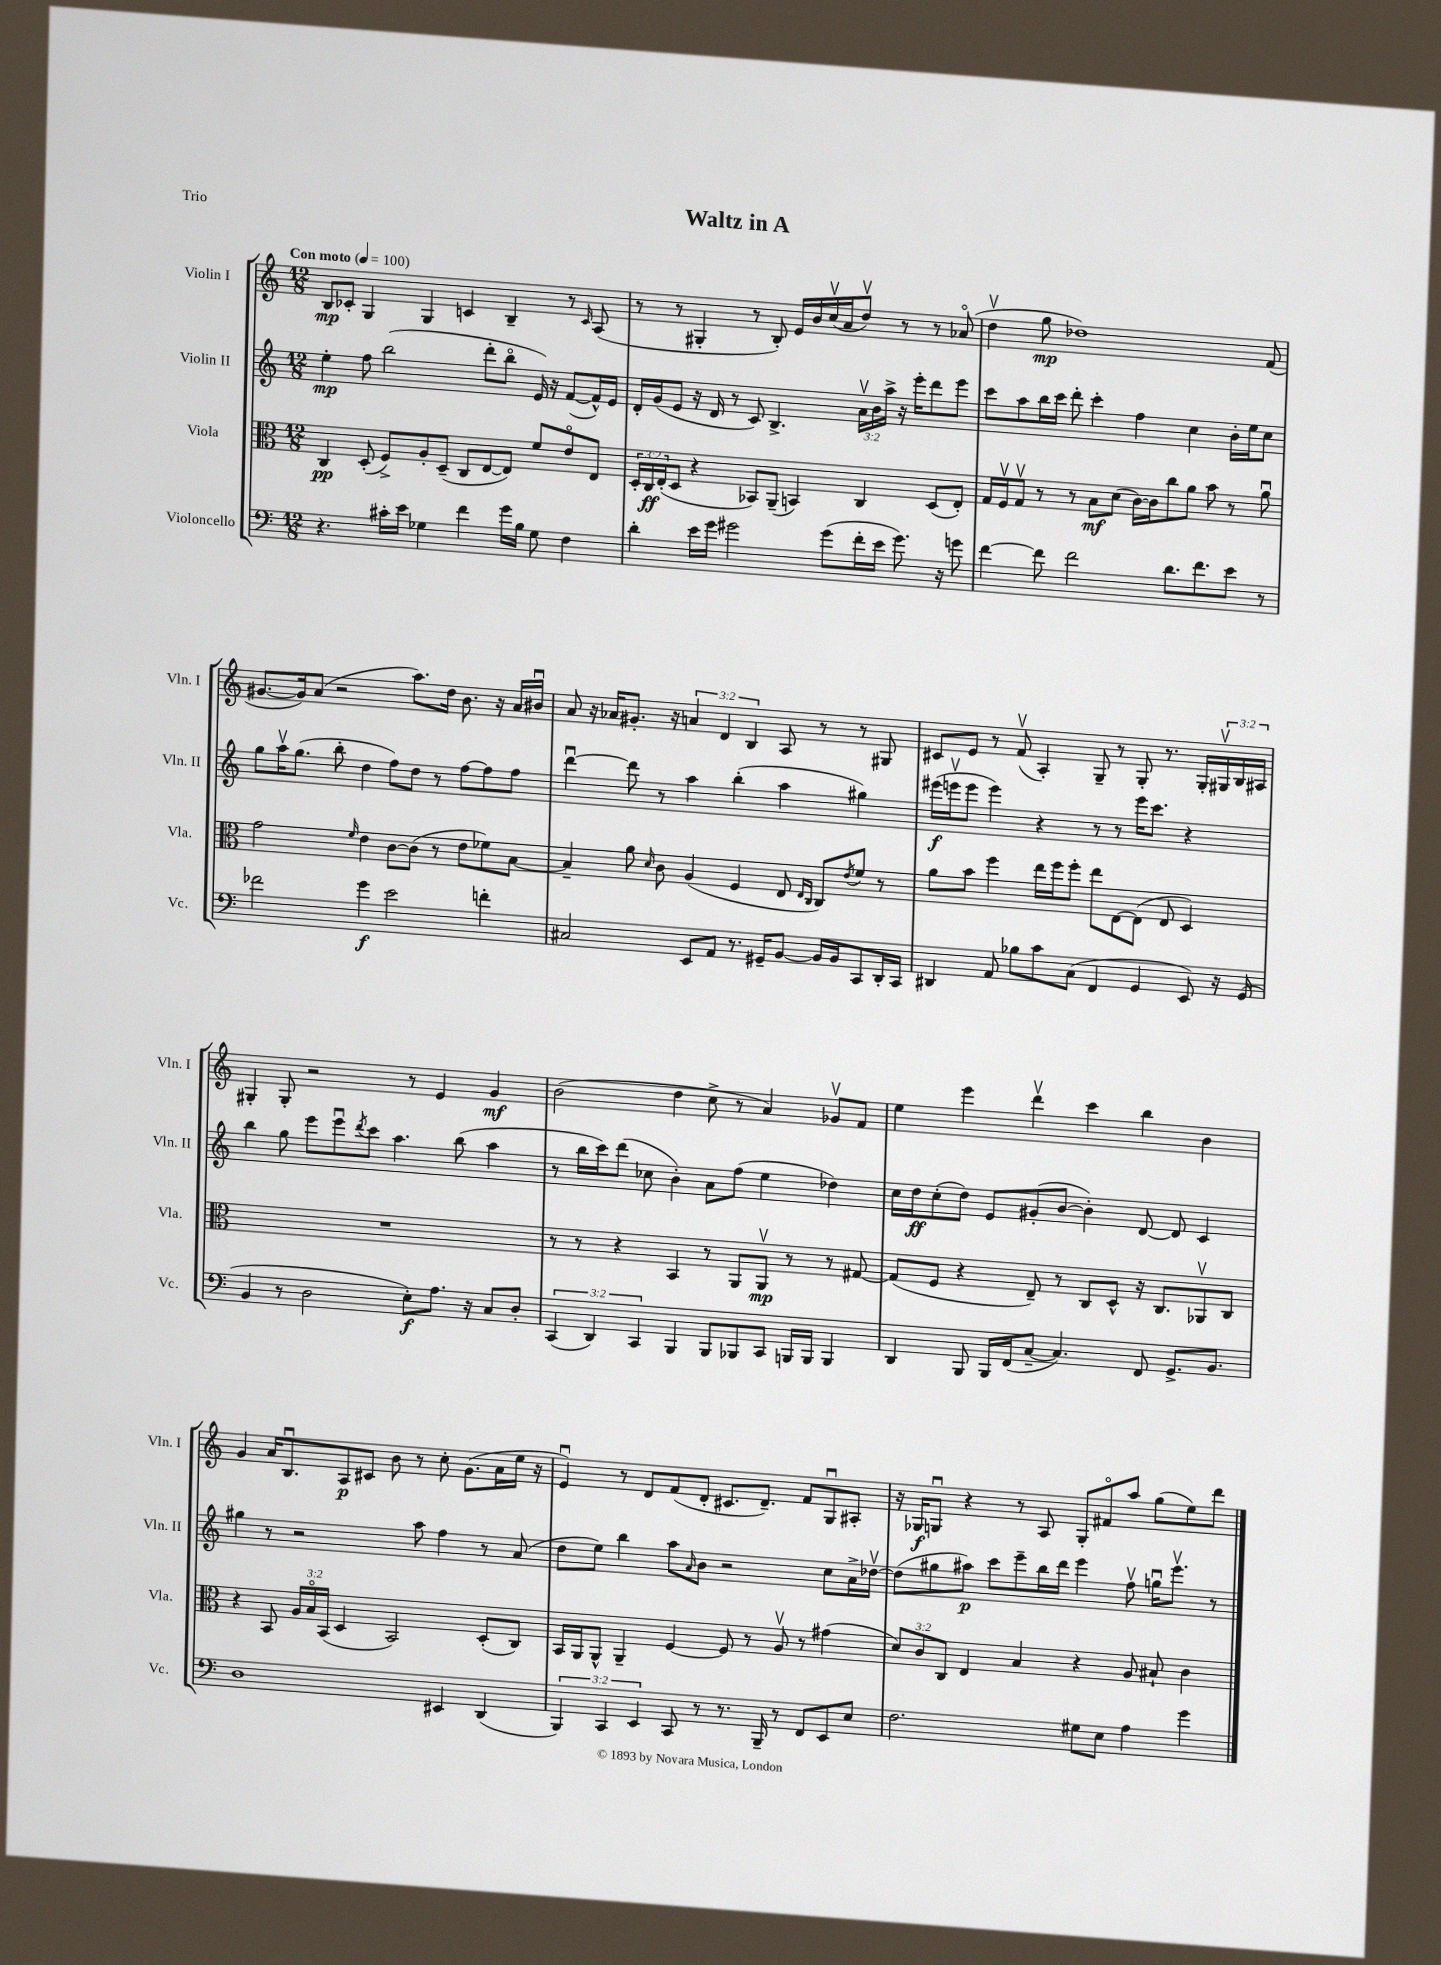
\header { title = "Waltz in A" piece = "Trio" }
<<
\new StaffGroup <<
\new Staff = "s0" \with { instrumentName = "Violin I" shortInstrumentName = "Vln. I" } {
    \clef treble \key c \major \numericTimeSignature \time 12/8 \override Staff.TupletNumber.text = #tuplet-number::calc-fraction-text \tempo "Con moto" 4 = 100
    b8\mp ces'8-. g4 g4 c'4 b4-- r8 \grace { c'16 } a8( |
    r8 r8 gis4-. r8 b8-.) e'16 b'16 c''16\upbow( a'16 d''8\upbow) r8 r8 aes'8\flageolet( |
    d''4\upbow g''8\mp des''1) f'8( |
    gis'8.~ gis'16) a'8( r2 a''8.) d''16 b'8. r16 a'16 bis'16\downbow |
    a'8 r16 aes'16 gis'8.-. r16 \tuplet 3/2 { a'4 d'4 b4 } a8 r8 r8 gis8 |
    cis'8 e'8 r8 f'8\upbow( a4-.) g8-- r8 g8-. r8. g16-. \tuplet 3/2 { gis16\upbow b16 ais16 } |
    gis4-. gis8-. r2 r8 e'4 g'4\mf |
    b'2( d''4 c''8-> r8 a'4) ges'8\upbow f'8 |
    e''4 e'''4 d'''4\upbow c'''4 b''4 b'4 |
    g'4 a'16 b8.\downbow a8\p cis'8 b'8 r8 c''8-. g'8.( a'16 e''16 r16 |
    e'4\downbow) r8 d'8 f'8( d'8-. cis'8. d'8.--) f'8 g8\downbow ais8-. |
    r16 ges16\f g8\downbow r4 r8 a8 g8-. fis'8\flageolet a''8 g''8( e''8) d'''8 \bar "|." |
}
\new Staff = "s1" \with { instrumentName = "Violin II" shortInstrumentName = "Vln. II" } {
    \clef treble \key c \major \numericTimeSignature \time 12/8 \override Staff.TupletNumber.text = #tuplet-number::calc-fraction-text
    e''4-.\mp f''8 b''2( d'''8-. b''8\flageolet e'16) r16 f'8~( f'16-^) e'16 |
    d'16-. g'16( e'8 r16 d'16 r8 c'8) b4.-> \tuplet 3/2 { a'16\upbow b'16 a''16-> } r16 e'''16-. d'''8 e'''8 |
    c'''8 a''8 b''16 c'''16 d'''8-. c'''4-. f''4 c''4 b'16-. e''16 c''8 |
    g''8 a''16\upbow g''8.( b''8-. d''4 f''8) d''8 r8 f''8~ f''8 f''8 |
    d'''4~\downbow d'''8 r8 a''4 b''4-.( a''4 gis''4) |
    eis'''16\f( e'''16\upbow e'''8 e'''4) r4 r8 r8 e'''16 c'''8. r4 |
    b''4 g''8 e'''8 e'''8\downbow \acciaccatura { d'''8 } c'''8 a''4. b''8( a''4 |
    r8 b''16 c'''16) d'''8( ces''8 b'4-.) a'8 f''8( e''4 des''4) |
    c''16 d''16\ff c''8-.( d''8) e'8 gis'8-.( b'8~ b'4-.) d'8~ d'8 c'4 |
    gis''4 r8 r2 a''8 f''4 r8 a'8( |
    d''8 e''8) b''4 a''8 \grace { a'16 } b'8 r2 c''8 a'16-> des''16~\upbow |
    des''8( gis''8 ais''8\p) c'''8 e'''8-- b''16 d'''16 e'''4 f''8\upbow g''16\downbow e'''8.\upbow r8 \bar "|." |
}
\new Staff = "s2" \with { instrumentName = "Viola" shortInstrumentName = "Vla." } {
    \clef alto \key c \major \numericTimeSignature \time 12/8 \override Staff.TupletNumber.text = #tuplet-number::calc-fraction-text
    c4\pp d8-.( f8->) a8-. d8--( c8 e8~ e8) f'8 e'8\flageolet e8 |
    \tuplet 3/2 { d16-. c16\ff e16-.( } d8 r4 bes,8) a,8--( b,4) c4 d8( e8-.) |
    g16 f16\upbow g8\upbow r8 r8 b8\mf d'8( c'16~) c'16 c''8 a'8 b'8 r8 a'8\downbow |
    g'2 \grace { f'16 } e'4 c'8~ c'8( r8 e'8 fes'8) b8~ |
    b4-- a'8 \grace { d'16 } c'8 a4( f4 e8 \grace { e16 c16 } c8) \acciaccatura { e'8 } f'8 r8 |
    a'8 b'8 f''4 e''16 f''16 f''8-. e''8 e8~ e8( e8 d4) |
    R1. |
    r8 r8 r4 b,4 r8 a,8 a,8\upbow\mp r8 r8 gis8~ |
    gis8( f8 r4 e8--) r8 c8 d8-^ r16 c8. aes,8\upbow c8 |
    r4 b,8 \tuplet 3/2 { a16 b16\flageolet b,16( } d4 b,2) d8-.( c8) |
    b,16 a,16 a,8-^ a,4-- f4~ f8 r8 a8\upbow r8 gis'4( |
    \tuplet 3/2 { d'8) c'8 c8 } e4 b4 r4 a8 bis8-! c'4 \bar "|." |
}
\new Staff = "s3" \with { instrumentName = "Violoncello" shortInstrumentName = "Vc." } {
    \clef bass \key c \major \numericTimeSignature \time 12/8 \override Staff.TupletNumber.text = #tuplet-number::calc-fraction-text
    r4. cis'16-. e'16 ges4 f'4 g'16 b16 ges8 f4 |
    d'4-. e'16 g'16 gis'2 gis'8( f'16-. e'16 gis'8.) r16 g'8 |
    f'4~ f'8 f'2 d'8. f'8. e'8 r8 |
    fes'2 g'4\f e'2 f'4-. |
    cis2 e,8 a,8 r8. gis,16-- b,8~ b,16 b,16 c,8 d,16-. c,16 |
    dis,4 a,8 bes8 c'8 c8( f,4 g,4 e,8) r16 g,16( |
    b,4 r8 d2 e8-.\f) a8. r16 c8 d8-. |
    \tuplet 3/2 { c,4( d,4) c,4 } b,,4 b,,8 bes,,8 c,8 b,,16 b,,16 b,,4 |
    d,4 b,,8 b,,16 f,16( c8~-- c4.) f,8 g,8.-> b,8. |
    d1 eis,4 d,4( |
    \tuplet 3/2 { b,,4) c,4 e,4 } c,8 r8 r8. b,,16-- r8 f,8 e,8 e8 |
    f2. gis8 e8 a4 g'4 \bar "|." |
}
>>
>>
\layout { \context { \Score \remove "Bar_number_engraver" } }
